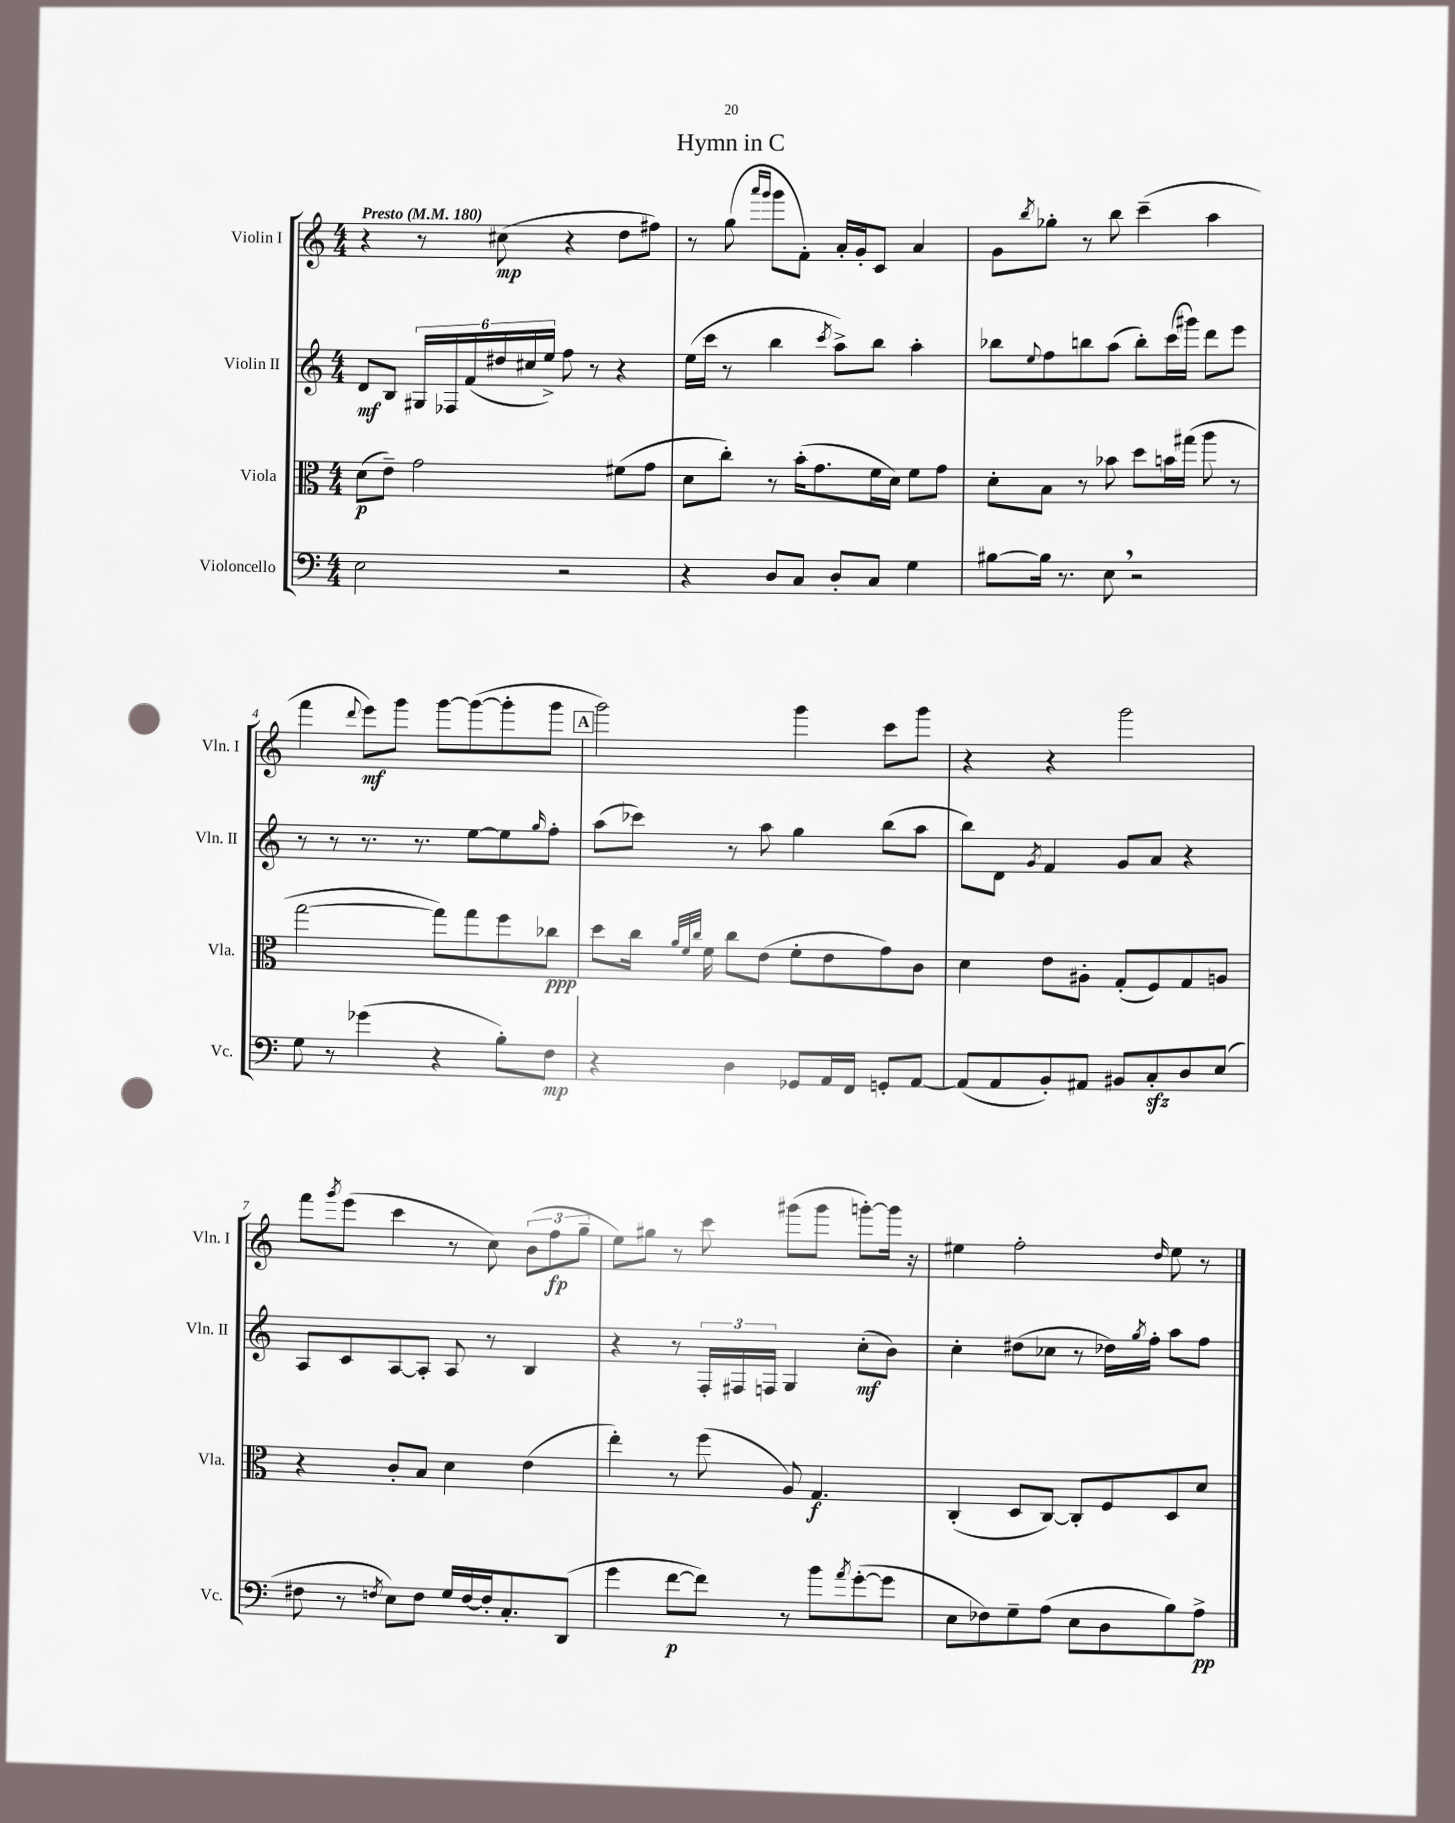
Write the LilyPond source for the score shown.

\header { title = "Hymn in C" }
<<
\new StaffGroup <<
\new Staff = "s0" \with { instrumentName = "Violin I" shortInstrumentName = "Vln. I" } {
    \clef treble \key c \major \numericTimeSignature \time 4/4 \tempo "Presto" 4 = 180
    r4 r8 cis''8\mp( r4 d''8 fis''8) |
    r8 g''8( \grace { a'''16 g'''16 } g'''8 f'8-.) a'16-. g'16-. c'8 a'4 |
    g'8 \acciaccatura { b''8 } ges''8-. r8 b''8 c'''4--( a''4 |
    f'''4 \appoggiatura { d'''8 } e'''8\mf) g'''8 g'''8~ g'''8~( g'''8-. g'''8 |
    \mark \markup { \box "A" } g'''2) g'''4 c'''8 g'''8 |
    r4 r4 g'''2 |
    f'''8 \acciaccatura { g'''8 } e'''8( c'''4 r8 c''8) \tuplet 3/2 { b'8( f''8\fp g''8-- } |
    e''8) gis''8 r8 c'''8 gis'''8( gis'''8 g'''8~-.) g'''16 r16 |
    eis''4 f''2-. \grace { d''16 } eis''8 r8 \bar "|." |
}
\new Staff = "s1" \with { instrumentName = "Violin II" shortInstrumentName = "Vln. II" } {
    \clef treble \key c \major \numericTimeSignature \time 4/4
    d'8\mf b8 \tuplet 6/4 { gis16 fes16 f'16( dis''16 cis''16 e''16->) } f''8 r8 r4 |
    e''16( c'''16 r8 b''4 \acciaccatura { c'''8 } a''8->) b''8 a''4-. |
    bes''8 \appoggiatura { e''8 } f''8 b''8 a''8( b''8-.) c'''16( gis'''16) d'''8 e'''8 |
    r8 r8 r8. r8. e''8~ e''8 \grace { g''16 } f''8-. |
    \mark \markup { \box "A" } a''8( ces'''8) r8 a''8 g''4 b''8( a''8 |
    b''8) d'8 \acciaccatura { g'8 } f'4 g'8 a'8 r4 |
    a8 c'8 a8~ a8-. a8 r8 b4 |
    r4 r8 \tuplet 3/2 { f16-. fis16 f16 } g4 c''8-.\mf( b'8) |
    c''4-. dis''8( ces''8 r8 des''16) \acciaccatura { g''8 } f''16-. a''8 f''8 \bar "|." |
}
\new Staff = "s2" \with { instrumentName = "Viola" shortInstrumentName = "Vla." } {
    \clef alto \key c \major \numericTimeSignature \time 4/4
    d'8\p( e'8--) g'2 fis'8( g'8 |
    d'8 c''8-.) r8 b'16-.( g'8. f'16 d'16) f'8 g'8 |
    d'8-. b8 r8 bes'8 d''8 b'16 gis''16( a''8 r8 |
    g''2~ g''8) g''8 f''8 ces''8\ppp |
    \mark \markup { \box "A" } d''8 c''16 \grace { a'32 f'32 c''32 } f'16 c''8 e'8( f'8-. e'8 g'8) c'8 |
    d'4 e'8 ais8-. g8-.( f8) g8 a8 |
    r4 c'8-. b8 d'4 e'4( |
    e''4-.) r8 f''8( a8) g4.\f |
    c4-.( d8 c8~) c8-. f8 d8 d'8 \bar "|." |
}
\new Staff = "s3" \with { instrumentName = "Violoncello" shortInstrumentName = "Vc." } {
    \clef bass \key c \major \numericTimeSignature \time 4/4
    e2 r2 |
    r4 d8 c8 d8-. c8 g4 |
    bis8~ bis16 r8. e8 \breathe r2 |
    g8 r8 ges'4( r4 b8-.) f8\mp |
    \mark \markup { \box "A" } r4 d4 ges,8 a,16 f,16 g,8-. a,8~ |
    a,8( a,8 b,8-.) ais,8 bis,8 c8-.\sfz d8 e8( |
    fis8 r8 \acciaccatura { f8 } e8) f8 g16 f16~ f16-. c8.-. d,8( |
    g'4 f'8~\p f'8) r8 b'8 \acciaccatura { a'8 } g'8~-.( g'8 |
    e8 fes8) g8-- a8( e8 d8 b8) a8->\pp \bar "|." |
}
>>
>>
